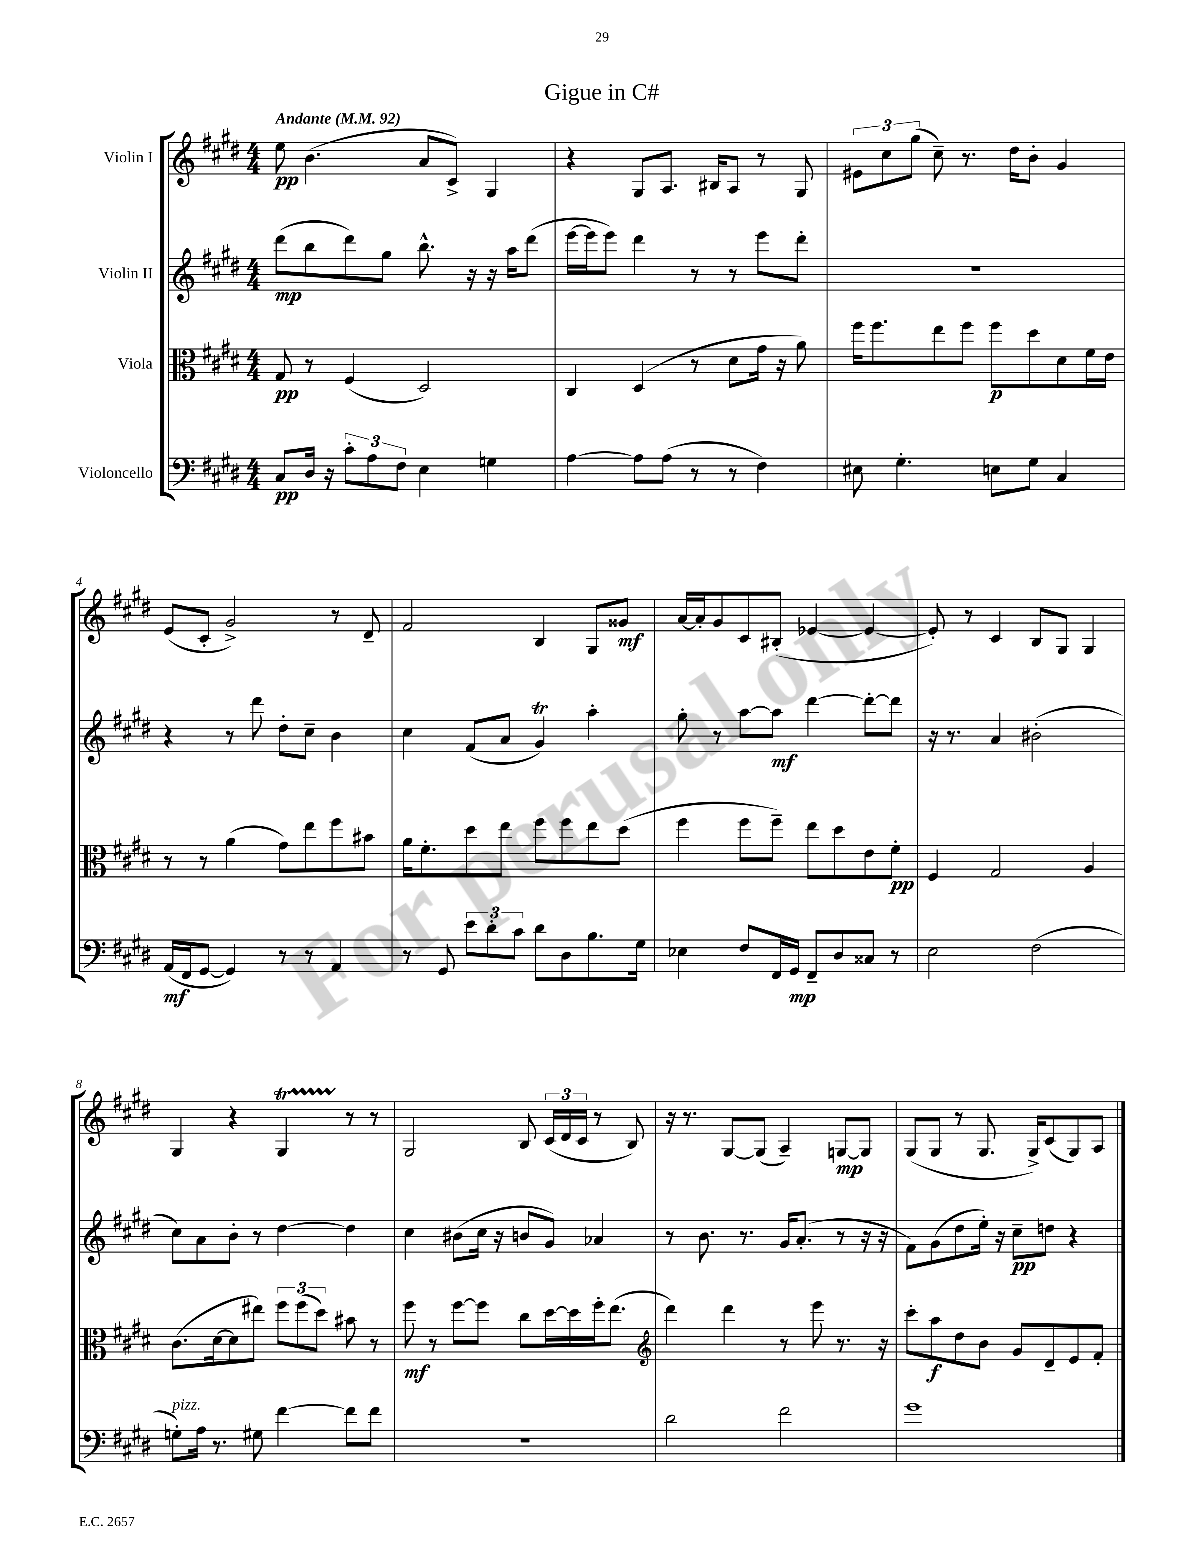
\header { title = "Gigue in C#" }
<<
\new StaffGroup <<
\new Staff = "s0" \with { instrumentName = "Violin I" } {
    \clef treble \key e \major \numericTimeSignature \time 4/4 \tempo "Andante" 4 = 92
    \autoBeamOff e''8\pp b'4.( a'8[ cis'8]->) gis4 |
    r4 gis8[ a8.] bis16[ a8] r8 gis8 |
    \tuplet 3/2 { eis'8[ cis''8 gis''8]( } cis''8--) r8. dis''16[ b'8]-. gis'4 |
    e'8[( cis'8]-. gis'2->) r8 dis'8-- |
    fis'2 b4 gis8[ gisis'8]\mf |
    a'16[~ a'16-. gis'8 cis'8 bis8]-.( ees'4~ ees'4~ |
    ees'8-.) r8 cis'4 b8[ gis8] gis4 |
    gis4 r4 gis4\startTrillSpan r8\stopTrillSpan r8 |
    gis2 b8 \tuplet 3/2 { cis'16[( dis'16 cis'16] } r8 b8) |
    r16 r8. gis8[~ gis8]( a4--) g8[~\mp g8] |
    gis8[( gis8] r8 gis8. gis16[->) cis'8( gis8) a8] \bar "|." |
}
\new Staff = "s1" \with { instrumentName = "Violin II" } {
    \clef treble \key e \major \numericTimeSignature \time 4/4
    \autoBeamOff dis'''8[\mp( b''8 dis'''8) gis''8] b''8.-^ r16 r16 a''16[ dis'''8]( |
    e'''16[~ e'''16 e'''8]) dis'''4 r8 r8 e'''8[ dis'''8]-. |
    R1 |
    r4 r8 dis'''8 dis''8[-. cis''8]-- b'4 |
    cis''4 fis'8[( a'8] gis'4\trill) a''4-. |
    gis''8-. r8 a''8[~ a''8]\mf dis'''4~ dis'''8[~-. dis'''8] |
    r16 r8. a'4 bis'2-.( |
    cis''8[) a'8 b'8]-. r8 dis''4~ dis''4 |
    cis''4 bis'8[( cis''16] r16 b'8[ gis'8]) aes'4 |
    r8 b'8. r8. gis'16[ a'8.]-.( r8 r16 r16 |
    fis'8[) gis'8( dis''8 e''16]-.) r16 cis''8[--\pp d''8] r4 \bar "|." |
}
\new Staff = "s2" \with { instrumentName = "Viola" } {
    \clef alto \key e \major \numericTimeSignature \time 4/4
    \autoBeamOff gis8\pp r8 fis4( dis2) |
    cis4 dis4( r8 dis'8[ gis'16] r16 a'8) |
    fis''16[ fis''8. e''8 fis''8] fis''8[\p dis''8 dis'8 fis'16 e'16] |
    r8 r8 a'4( gis'8[) e''8 fis''8 bis'8] |
    a'16[ fis'8.-. dis''8 e''8] fis''8[ fis''8 e''8 dis''8]( |
    fis''4 fis''8[ fis''8]--) e''8[ dis''8 e'8 fis'8]-.\pp |
    fis4 gis2 a4 |
    cis'8.[( dis'16~ dis'8 eis''8]) \tuplet 3/2 { fis''8[ fis''8( dis''8]) } bis'8 r8 |
    fis''8\mf r8 fis''8[~ fis''8] cis''8[ dis''16~ dis''16 fis''16-. e''8.]( |
    \clef treble dis'''4) dis'''4 r8 e'''8 r8. r16 |
    cis'''8[-. a''8\f dis''8 b'8] gis'8[ dis'8-- e'8 fis'8]-. \bar "|." |
}
\new Staff = "s3" \with { instrumentName = "Violoncello" } {
    \clef bass \key e \major \numericTimeSignature \time 4/4
    \autoBeamOff cis8[\pp dis16] r16 \tuplet 3/2 { cis'8[-. a8 fis8] } e4 g4 |
    a4~ a8[ a8]( r8 r8 fis4) |
    eis8 gis4.-. e8[ gis8] cis4 |
    a,16[\mf( fis,16 gis,8]~ gis,4) r8 r8 a,4 |
    r8 gis,8 \tuplet 3/2 { e'8[ dis'8-. cis'8] } dis'8[ dis8 b8. gis16] |
    ees4 fis8[ fis,16 gis,16]\mp fis,8[-- dis8 cisis8] r8 |
    e2 fis2( |
    g8[-.^\markup { \italic "pizz." }) a16] r8. gis8 fis'4~ fis'8[ fis'8] |
    r1 |
    dis'2 fis'2 |
    gis'1 \bar "|." |
}
>>
>>
